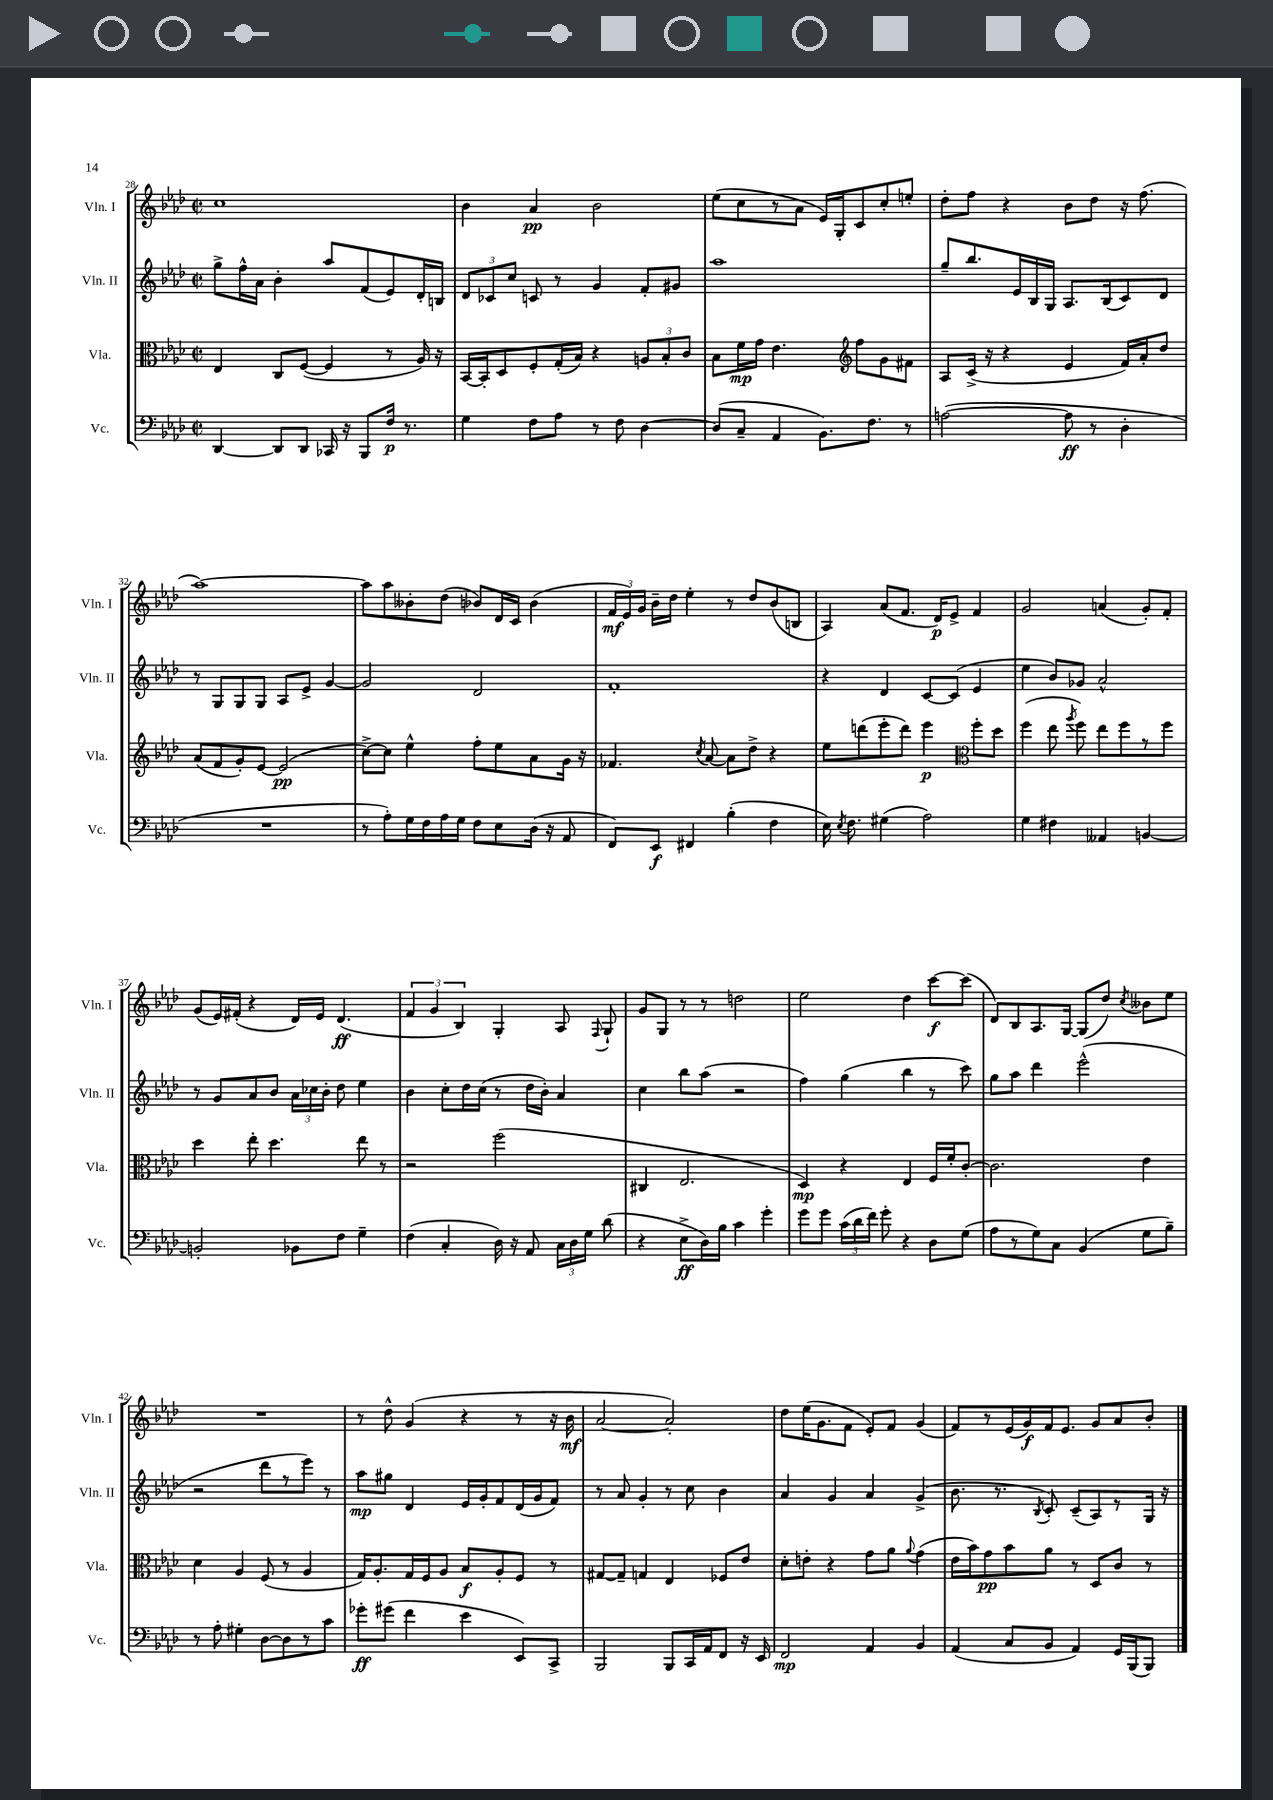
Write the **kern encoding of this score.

**kern	**kern	**kern	**kern
*staff4	*staff3	*staff2	*staff1
*clefF4	*clefC3	*clefG2	*clefG2
*k[b-e-a-d-]	*k[b-e-a-d-]	*k[b-e-a-d-]	*k[b-e-a-d-]
*M2/2	*M2/2	*M2/2	*M2/2
*met(c|)	*met(c|)	*met(c|)	*met(c|)
[4DD-/	4E-/	8gg^\L	1cc
.	.	16ff^^\L	.
.	.	16a-\JJ	.
8DD-/]L	8C/L	4b-'\	.
8DD-/J	([8F/J	.	.
16CC-/	4F/]	8aa-/L	.
16r	.	.	.
8BBB-/L	.	(8f/	.
16F/Jk	8r	8e-/)	.
8.r	.	.	.
.	16A-/)	16d-'/L	.
.	16r	16B/JJ	.
=	=	=	=
4G\	[16BB-/LL	12d-/L	4b-\
.	16BB-'/]J	.	.
.	.	12c-/	.
.	8D-/	.	.
.	.	12cc/J	.
8F\L	8F'/	8c/	4a-/
8A-\J	(16G'/L	8r	.
.	16B-/JJ)	.	.
8r	4r	4g/	2b-\
8F\	.	.	.
[4D-\	12A/L	8f'/L	.
.	12B-'/	.	.
.	.	8g#/J	.
.	12c/J	.	.
=	=	=	=
(8D-/]L	8B-\L	1aa-	(8ee-\L
8C~/J	16f\L	.	8cc\
.	16g\JJ	.	.
4AA-/	4.e-\	.	8r
.	.	.	8a-\J
8.BB-\L)	.	.	16e-/LL)
.	.	.	16G'/J
*	*clefG2	*	*
.	8ff\L	.	8c/
8.F\J	.	.	.
.	8g\	.	8cc'/
8r	8f#\J	.	8ee'/J
=	=	=	=
([2A\	8A-/L	8gg~/L	8dd-'\L
.	(16c^/Jk	8.bb-/	8ff\J
.	16r	.	.
.	4r	.	4r
.	.	16e-/L	.
.	.	16B-/	.
.	.	16G/JJ	.
8A\]	4e-/	8.A-/L	8b-\L
8r	.	.	8dd-\J
.	.	(16B-/k	.
4D-'\	16f/LL)	8c/)	16r
.	16a-'/J	.	(8.ff\
.	8dd-/J	8d-/J	.
=	=	=	=
1r	(8a-/L	8r	[1aa-)
.	8f/	8G/L	.
.	8g'/)	8G/	.
.	[8e-/J	8G/J	.
.	(2e-/]	8A-/L	.
.	.	8e-^/J	.
.	.	[4g/	.
=	=	=	=
8r	[8cc^\L)	2g/]	8aa-\]L
8A-'\L)	8cc\]J	.	8aa-\
16G\L	4ee-^^\	.	8b--'\
16F\	.	.	.
16A-\	.	.	(8dd-\J
16G\JJ	.	.	.
8F\L	8ff'\L	2d-/	8b-/L)
8E-\	8ee-\	.	16d-/L
.	.	.	16c/JJ
(16D-\Jk	8a-\	.	(4b-\
16r	.	.	.
8AA-/	16g\Jk	.	.
.	16r	.	.
=	=	=	=
8FF/L)	4.f-/	1f'	24f/LL
.	.	.	24e-/)
.	.	.	24g/JJ
8EE-/J	.	.	16b-~\LL
.	.	.	16dd-\JJ
4FF#/	.	.	4ee-'\
.	8qcc/	.	.
.	[8a-/	.	.
(4B-'\	8a-\]L	.	8r
.	8dd-^\J	.	8dd-/L
4F\	4r	.	(8b-/
.	.	.	8B/J
=	=	=	=
16E-\)	8ee-\L	4r	4A-/)
8qE-/	.	.	.
8.F\	.	.	.
.	(8ddd\	.	.
(4G#\	8eee-'\	4d-/	(8a-/L
.	8ddd\J)	.	8.f/J
2A-\)	4eee-\	[8c/L	.
.	.	.	16d-/LK)
.	.	(8c/]J	8e-^/J
*	*clefC3	*	*
.	8ff'\L	4e-/	4f/
.	8dd-\J	.	.
=	=	=	=
4G\	(4ff\	4ee-\	2g/
4F#\	8ee-\	8b-/L)	.
.	8qaa-/	.	.
.	8ff\)	8g-/J	.
4AA--/	8ee-\L	2a-^^/	(4a/
.	8ff\	.	.
[4BB/	8r	.	8g'/L)
.	8ff\J	.	8f'/J
=	=	=	=
2BB'/]	4dd-\	8r	(8g/L
.	.	8g/L	16e-/L)
.	.	.	(16f#'/JJ
.	8ee-'\	8a-/	4r
.	4.dd-\	8b-/J	.
8BB-\L	.	24a-\LL	16d-/LL)
.	.	24cc-\	.
.	.	.	16e-/JJ
.	.	24b-'\JJ	.
8F\J	.	8dd-\	(4.d-/
4G~\	8ee-\	4ee-\	.
.	8r	.	.
=	=	=	=
(4F\	2r	4b-\	6f/
.	.	.	6g/
4C'/	.	8cc'\L	.
.	.	.	6B-/)
.	.	16dd-\L	.
.	.	(16cc\JJ	.
16D-\)	(2ff\	8r	4G'/
16r	.	.	.
8AA-/	.	16dd-\LL	.
.	.	16b-'\JJ)	.
24C\LL	.	4a-/	8A-/
24D-\	.	.	.
24G\JJ	.	.	.
.	.	.	8qqF/
(8d-\	.	.	8G`/
=	=	=	=
4r	4C#/	4cc\	8g/L
.	.	.	8G/J
8E-^\L	2.E-/	8bb-\L	8r
16D-\L)	.	(8aa-\J	8r
16B-\JJ	.	.	.
4c\	.	2r	2dd\
4g'\	.	.	.
=	=	=	=
8g\L	4D-/)	4ff\)	2ee-\
8g\J	.	.	.
(24c\LL	4r	(4gg\	.
24d-\	.	.	.
24f\JJ)	.	.	.
8g'\	.	.	.
4r	4E-/	4bb-\	4dd-\
8D-\L	16F/LL	8r	[8ccc\L
.	16f'/J	.	.
(8G\J	[8c'/J	8ccc\)	(8ccc\]J
=	=	=	=
8A-\L	2.c\]	8gg\L	8d-/L)
8r	.	8aa-\J	8B-/
8G\)	.	4ddd-\	8.A-/
8C\J	.	.	.
.	.	.	[16G/Jk
(4BB-/	.	(2eee-^^\	(8G/]L
.	.	.	8dd-/J)
.	.	.	8qcc/
8G\L	4e-\	.	8b--\L
8B-~\J)	.	.	8ee-\J
=	=	=	=
8r	4d-\	2r	1r
8A-'\	.	.	.
4G#'\	4A-/	.	.
[8D-\L	(8F/	8ddd-\L	.
8D-\]	8r	8r	.
8r	4A-/	8eee-\J)	.
8c\J	.	8r	.
=	=	=	=
8g-'\L	16G/LK)	8aa-\L	8r
.	8.A-'/	.	.
(8g#\J	.	8gg#\J	8dd-^^\
4f\	16G/L	4d-/	(4g/
.	16F/J	.	.
.	8A-/J	.	.
4e-\	8B-/L	16e-/LL	4r
.	.	16g'/J	.
.	8A-'/	8f/	.
8EE-/L)	8F/J	(16d-/L	8r
.	.	16g/J	.
8CC^/J	8r	8f/J)	16r
.	.	.	16b-\
=	=	=	=
2BBB-/	[8G#/L	8r	[2a-/
.	8G#~/]J	8a-/	.
.	4G/	4g'/	.
8BBB-/L	4E-/	8r	2a-'/])
16CC/L	.	8cc\	.
16AA-/J	.	.	.
8FF/J	8F-/L	4b-\	.
16r	8e-/J	.	.
16EE-/	.	.	.
=	=	=	=
2FF/	8d-'\L	4a-/	8dd-\L
.	8e'\J	.	(16ee-\K
.	.	.	8.g\
.	4r	4g/	.
.	.	.	8f\J
4AA-/	8g\L	4a-/	8e-'/L)
.	8a-\J	.	8f/J
.	8qqa-/	.	.
4BB-/	(4g\	(4g^/	(4g/
=	=	=	=
(4AA-/	16e-\LL	8.b-\	8f/L)
.	16b-\J)	.	.
.	8g\	.	8r
.	.	8.r	.
8C/L	8b-\	.	(16e-/L
.	.	.	16g/)
.	.	8qB-/	.
8BB-/J	8a-\J	8c'/)	16f/J
.	.	.	8.e-/J
4AA-/)	8r	(8c~/L	.
.	8D-/L	8A-/)	8g/L
16GG/LL	8c/J	8r	8a-/
(16BBB-/J	.	.	.
8BBB-/J)	8r	16G/Jk	8b-'/J
.	.	16r	.
==	==	==	==
*-	*-	*-	*-
